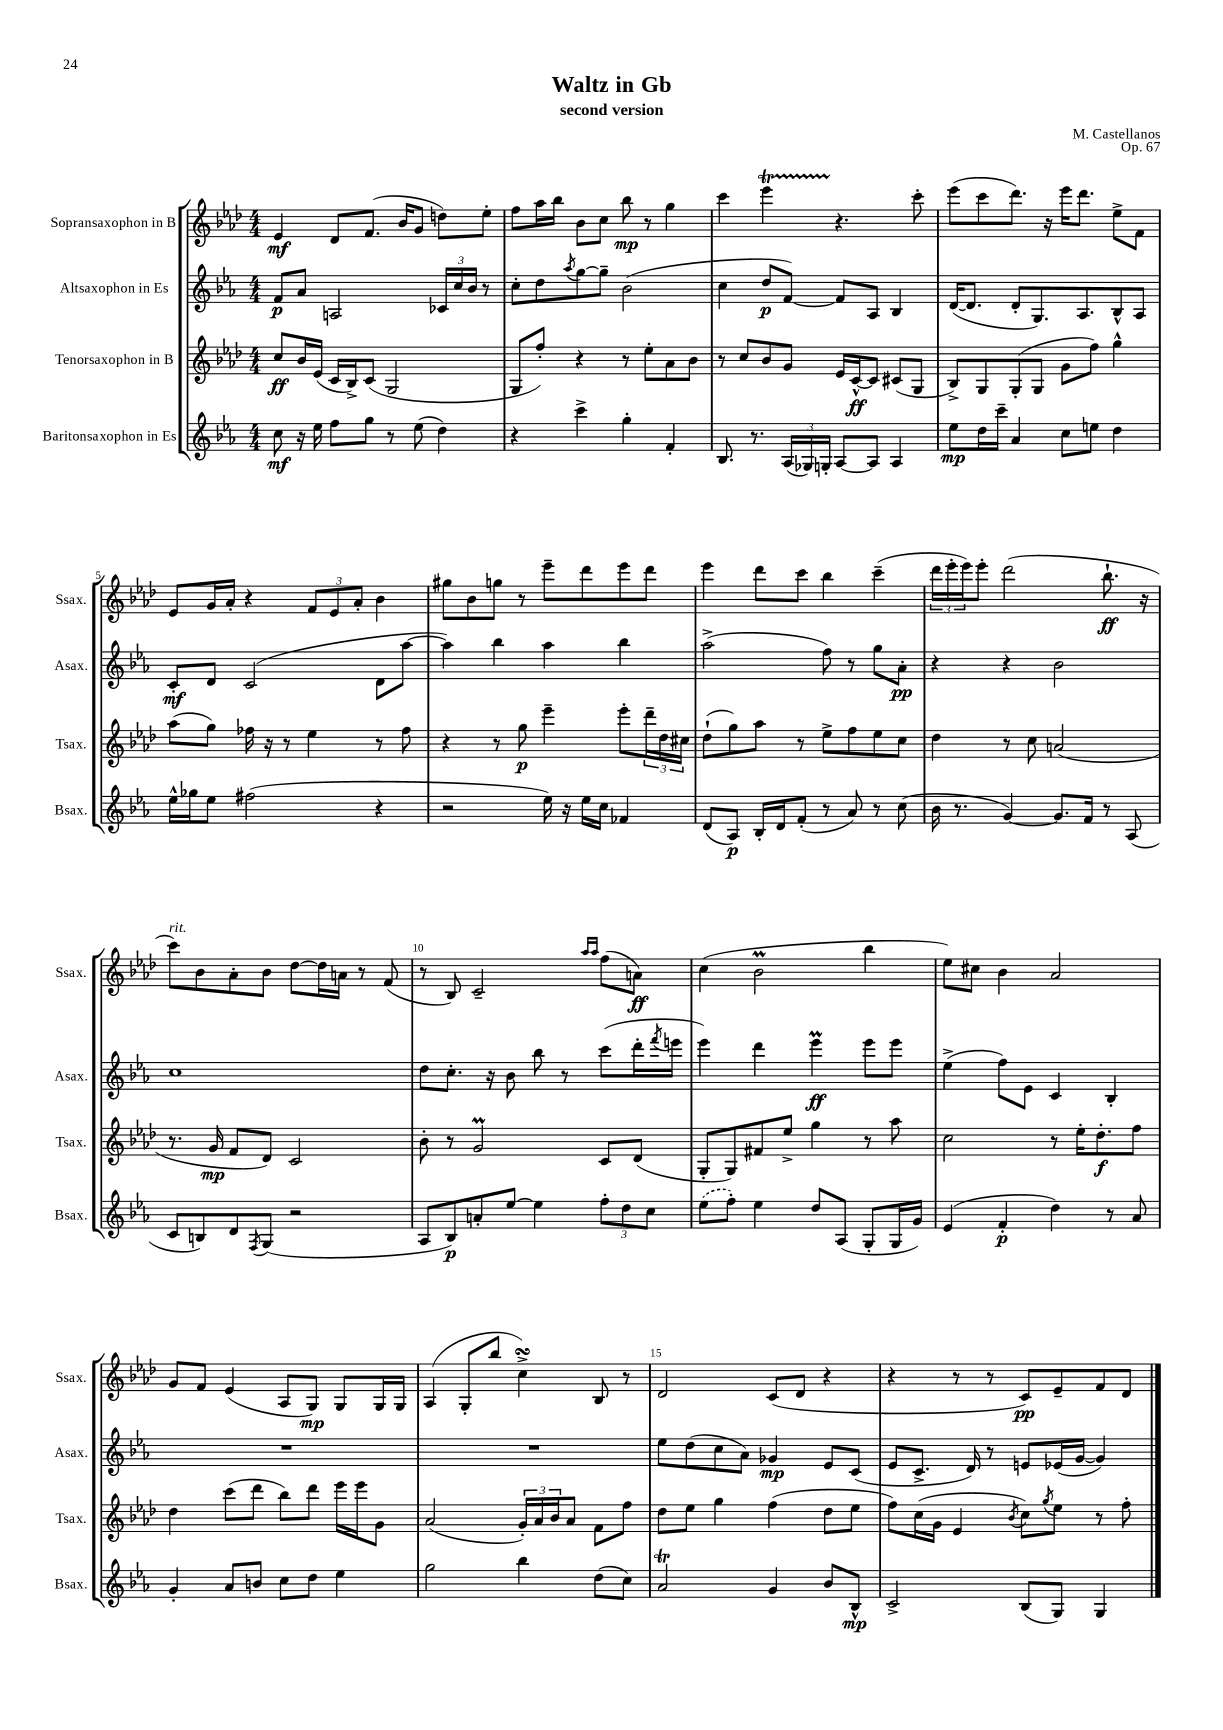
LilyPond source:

\header { title = "Waltz in Gb" composer = "M. Castellanos" subtitle = "second version" opus = "Op. 67" }
<<
\new StaffGroup <<
\new Staff = "s0" \with { instrumentName = "Sopransaxophon in B" shortInstrumentName = "Ssax." } {
    \clef treble \key aes \major \numericTimeSignature \time 4/4
    ees'4\mf des'8 f'8.( bes'16 g'8 d''8) ees''8-. |
    f''8 aes''16 bes''16 bes'8 c''8 bes''8\mp r8 g''4 |
    c'''4 ees'''4\startTrillSpan r4.\stopTrillSpan c'''8-. |
    ees'''8( c'''8 des'''8.) r16 ees'''16 des'''8. ees''8-> f'8 |
    ees'8 g'16 aes'16-. r4 \tuplet 3/2 { f'8 ees'8 aes'8-. } bes'4 |
    gis''8 bes'8 g''8 r8 ees'''8-- des'''8 ees'''8 des'''8 |
    ees'''4 des'''8 c'''8 bes''4 c'''4--( |
    \tuplet 3/2 { des'''16 ees'''16-. ees'''16) } ees'''8-. des'''2( bes''8.-!\ff r16 |
    c'''8^\markup { \italic "rit." }) bes'8 aes'8-. bes'8 des''8~ des''16 a'16 r8 f'8( |
    r8 bes8) c'2-- \grace { aes''16 aes''16 } f''8( a'8\ff) |
    c''4( bes'2\prall bes''4 |
    ees''8) cis''8 bes'4 aes'2 |
    g'8 f'8 ees'4( aes8 g8\mp) g8 g16 g16 |
    aes4( g8-. bes''8 c''4->\turn) bes8 r8 |
    des'2 c'8( des'8 r4 |
    r4 r8 r8 c'8\pp) ees'8-- f'8 des'8 \bar "|." |
}
\new Staff = "s1" \with { instrumentName = "Altsaxophon in Es" shortInstrumentName = "Asax." } {
    \clef treble \key ees \major \numericTimeSignature \time 4/4
    f'8\p aes'8 a2 \tuplet 3/2 { ces'16 c''16 bes'16 } r8 |
    c''8-. d''8 \acciaccatura { aes''8 } g''8~ g''8-- bes'2( |
    c''4 d''8\p f'8~) f'8 aes8 bes4 |
    d'16~( d'8. d'8-. g8.) aes8. bes8-^ aes8 |
    c'8-.\mf d'8 c'2( d'8 aes''8~ |
    aes''4) bes''4 aes''4 bes''4 |
    aes''2->( f''8) r8 g''8 aes'8-.\pp |
    r4 r4 bes'2 |
    c''1 |
    d''8 c''8.-. r16 bes'8 bes''8 r8 c'''8( d'''16-. \acciaccatura { f'''8 } e'''16 |
    ees'''4) d'''4 ees'''4\prall\ff ees'''8 ees'''8 |
    ees''4->( f''8) ees'8 c'4 bes4-. |
    R1 |
    R1 |
    ees''8 d''8( c''8 aes'8) ges'4\mp ees'8 c'8( |
    ees'8 c'8.-> d'16) r8 e'8 ees'16( g'16~ g'4) \bar "|." |
}
\new Staff = "s2" \with { instrumentName = "Tenorsaxophon in B" shortInstrumentName = "Tsax." } {
    \clef treble \key aes \major \numericTimeSignature \time 4/4
    c''8\ff bes'16 ees'16( c'16 bes16->) c'8( g2 |
    g8 f''8-.) r4 r8 ees''8-. aes'8 bes'8 |
    r8 c''8 bes'8 g'8 ees'16 c'16~-^\ff c'8 cis'8( g8 |
    bes8->) g8 g8-.( g8 g'8 f''8) g''4-^ |
    aes''8( g''8) fes''16 r16 r8 ees''4 r8 fes''8 |
    r4 r8 g''8\p ees'''4-- ees'''8-. \tuplet 3/2 { des'''16-- des''16 cis''16 } |
    des''8-!( g''8) aes''8 r8 ees''8-> f''8 ees''8 c''8 |
    des''4 r8 c''8 a'2( |
    r8. g'16\mp f'8 des'8) c'2 |
    bes'8-. r8 g'2\prall c'8 des'8( |
    g8-. g8) fis'8 ees''8-> g''4 r8 aes''8 |
    c''2 r8 ees''16-. des''8.-.\f f''8 |
    des''4 c'''8( des'''8 bes''8) des'''8 ees'''16 ees'''16 g'8 |
    aes'2( \tuplet 3/2 { g'16-.) aes'16 bes'16 } aes'8 f'8 f''8 |
    des''8 ees''8 g''4 f''4( des''8 ees''8 |
    f''8) c''16( g'16 ees'4 \acciaccatura { bes'8 } c''8) \acciaccatura { g''8 } ees''8 r8 f''8-. \bar "|." |
}
\new Staff = "s3" \with { instrumentName = "Baritonsaxophon in Es" shortInstrumentName = "Bsax." } {
    \clef treble \key ees \major \numericTimeSignature \time 4/4
    c''8\mf r16 ees''16 f''8 g''8 r8 ees''8( d''4) |
    r4 c'''4-> g''4-. f'4-. |
    bes8. r8. \tuplet 3/2 { aes16( ges16) g16-. } aes8~ aes8 aes4 |
    ees''8\mp d''16 c'''16-- aes'4 c''8 e''8 d''4 |
    ees''16-^ ges''16 ees''8 fis''2( r4 |
    r2 ees''16) r16 ees''16 c''16 fes'4 |
    d'8( aes8\p) bes16-. d'16 f'8-.( r8 aes'8) r8 c''8( |
    bes'16 r8. g'4~) g'8. f'16 r8 aes8( |
    c'8 b8) d'8 \acciaccatura { f8 } g8( r2 |
    aes8 bes8\p) a'8-. ees''8~ ees''4 \tuplet 3/2 { f''8-. d''8 c''8 } |
    \once \slurDashed ees''8( f''8-.) ees''4 d''8 aes8( g8-. g16 g'16) |
    ees'4( f'4-.\p d''4) r8 aes'8 |
    g'4-. aes'8 b'8 c''8 d''8 ees''4 |
    g''2 bes''4 d''8( c''8) |
    aes'2\trill g'4 bes'8 bes8-^\mp |
    c'2-> bes8( g8) g4 \bar "|." |
}
>>
>>
\layout { \context { \Score \override BarNumber.break-visibility = ##(#f #t #t) barNumberVisibility = #(every-nth-bar-number-visible 5) } }
